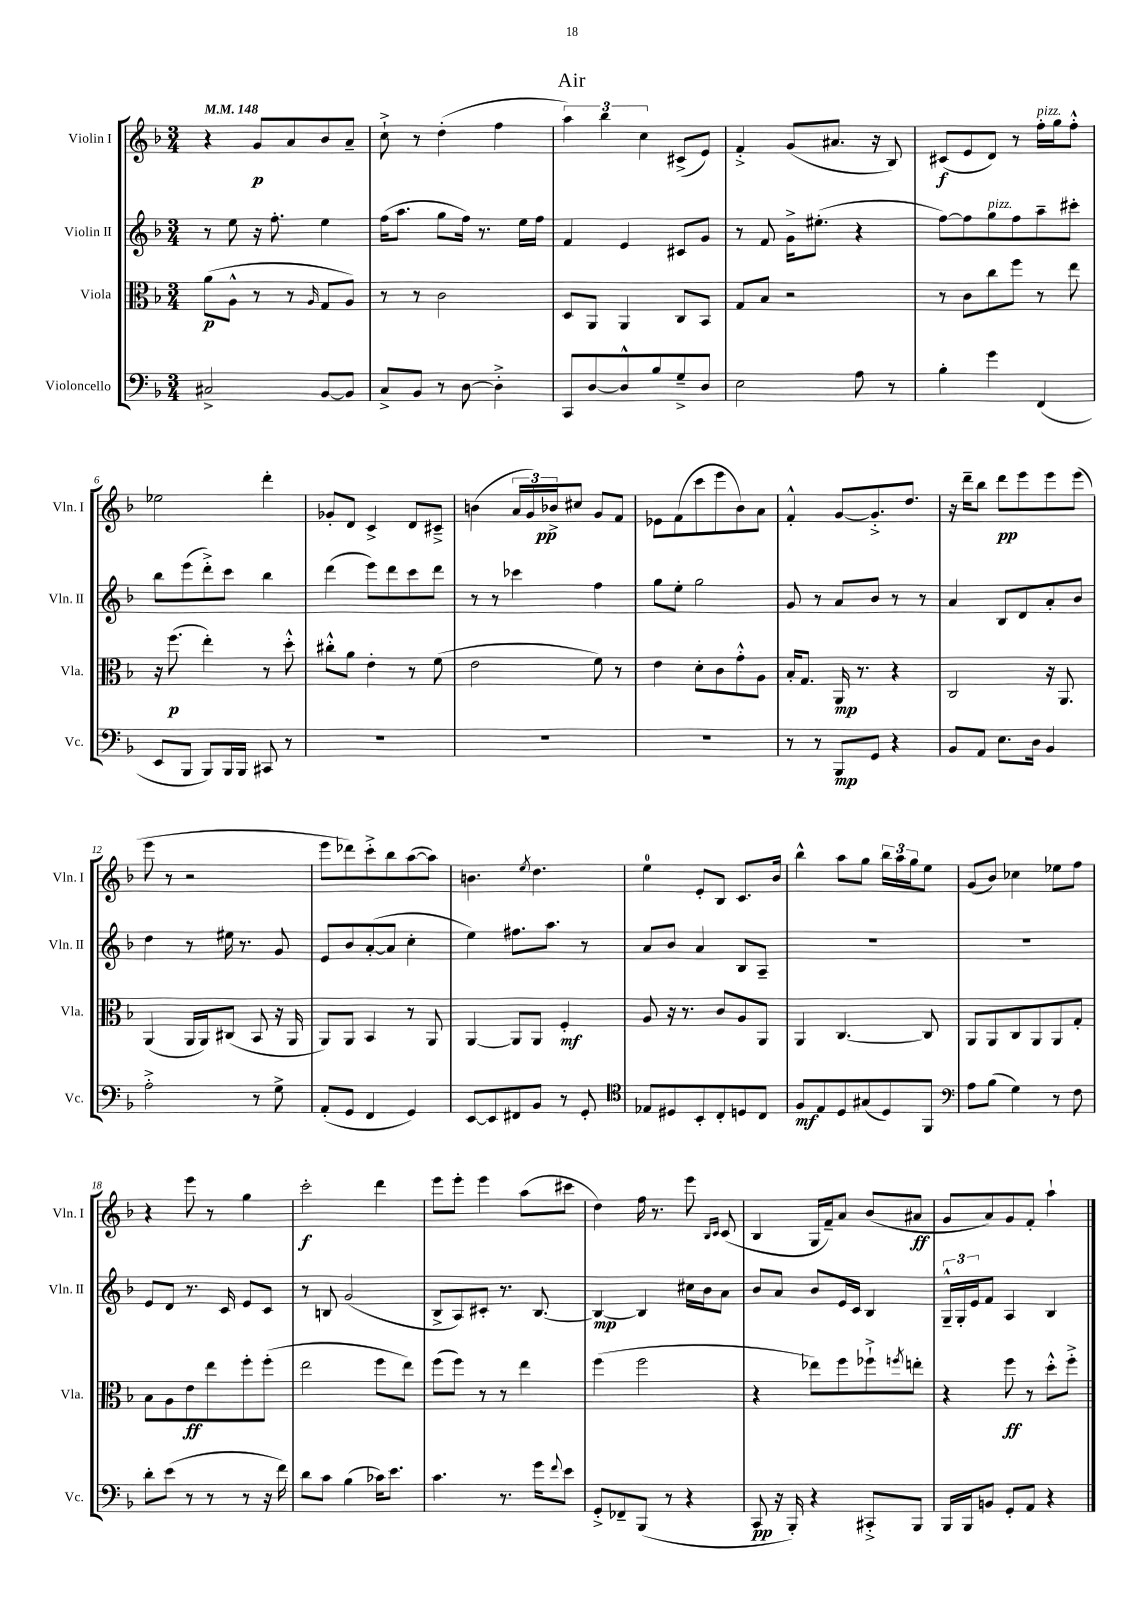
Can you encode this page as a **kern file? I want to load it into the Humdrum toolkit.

**kern	**dynam	**kern	**dynam	**kern	**dynam	**kern	**dynam
*part4	*part4	*part3	*part3	*part2	*part2	*part1	*part1
*staff4	*staff4	*staff3	*staff3	*staff2	*staff2	*staff1	*staff1
*I"Violoncello	*	*I"Viola	*	*I"Violin II	*	*I"Violin I	*
*I'Vc.	*	*I'Vla.	*	*I'Vln. II	*	*I'Vln. I	*
*clefF4	*	*clefC3	*	*clefG2	*	*clefG2	*
*k[b-]	*	*k[b-]	*	*k[b-]	*	*k[b-]	*
*M3/4	*	*M3/4	*	*M3/4	*	*M3/4	*
*MM148	*	*MM148	*	*MM148	*	*MM148	*
=1	=1	=1	=1	=1	=1	=1	=1
2C#X^/	.	(8a\L	p	8r	.	4r	.
.	.	8A^^\J	.	8ee\	.	.	.
.	.	8r	.	16r	.	8g/L	p
.	.	.	.	8.ff'\	.	.	.
.	.	8r	.	.	.	8a/	.
.	.	16qqA/	.	.	.	.	.
[8BB-/L	.	8G/L	.	4ee\	.	8b-/	.
8BB-/J]	.	8A/J)	.	.	.	8a~/J	.
=2	=2	=2	=2	=2	=2	=2	=2
8C^/L	.	8r	.	(16ff\KL	.	8cc`^\	.
.	.	.	.	8.aa\J	.	.	.
8BB-/J	.	8r	.	.	.	8r	.
8r	.	2c\	.	8gg\L	.	(4dd'\	.
[8D\	.	.	.	16ff\Jk)	.	.	.
.	.	.	.	8.r	.	.	.
4D'^\]	.	.	.	.	.	4ff\	.
.	.	.	.	16ee\LL	.	.	.
.	.	.	.	16ff\JJ	.	.	.
=3	=3	=3	=3	=3	=3	=3	=3
8CC/L	.	8D/L	.	4f/	.	6aa\)	.
[8D/	.	8AA/J	.	.	.	.	.
.	.	.	.	.	.	6bb-\	.
8D^^/]	.	4AA/	.	4e/	.	.	.
.	.	.	.	.	.	6cc\	.
8B-/	.	.	.	.	.	.	.
8G~^/	.	8C/L	.	8c#X/L	.	(8c#X^/L	.
8D/J	.	8BB-/J	.	8g/J	.	8e/J)	.
=4	=4	=4	=4	=4	=4	=4	=4
2E\	.	8G/L	.	8r	.	4f'^/	.
.	.	8B-/J	.	8f/	.	.	.
.	.	2r	.	16g^\KL	.	(8g/L	.
.	.	.	.	(8.ee#X'\J	.	.	.
.	.	.	.	.	.	8.a#X/J	.
8A\	.	.	.	4r	.	.	.
.	.	.	.	.	.	16r	.
8r	.	.	.	.	.	8B-/)	.
=5	=5	=5	=5	=5	=5	=5	=5
4B-'\	.	8r	.	[8ff\L)	.	(8c#X/L	f
.	.	8c\L	.	8ff\]	.	8e/	.
!	!	!	!	!LO:TX:a:i:t=pizz.	!	!	!
4g\	.	8cc\	.	8gg\	.	8d/J)	.
.	.	8ff\J	.	8ff\	.	8r	.
!	!	!	!	!	!	!LO:TX:a:i:t=pizz.	!
(4FF/	.	8r	.	8aa~\	.	16ff'\LL	.
.	.	.	.	.	.	16gg\J	.
.	.	8ee\	.	8ccc#X'\J	.	8ff'^^\J	.
!!LO:LB:g=z
=6	=6	=6	=6	=6	=6	=6	=6
8EE/L	.	16r	.	8bb-\L	.	2ee-X\	.
.	.	(8.ff\	p	.	.	.	.
8BBB-/J	.	.	.	(8eee\	.	.	.
8BBB-/L)	.	4ee'\)	.	8ddd'^\)	.	.	.
16BBB-/L	.	.	.	8ccc\J	.	.	.
16BBB-/JJ	.	.	.	.	.	.	.
8CC#X/	.	8r	.	4bb-\	.	4ddd'\	.
8r	.	8dd'^^\	.	.	.	.	.
=7	=7	=7	=7	=7	=7	=7	=7
2.r	.	8cc#X'^^\L	.	(4ddd\	.	8g-X'/L	.
.	.	8a\J	.	.	.	8d/J	.
.	.	4e'\	.	8eee\L)	.	4c^/	.
.	.	.	.	8ddd\	.	.	.
.	.	8r	.	8ccc\	.	8d/L	.
.	.	(8f\	.	8ddd\J	.	8c#X~^/J	.
=8	=8	=8	=8	=8	=8	=8	=8
2.r	.	2e\	.	8r	.	(4bn\	.
.	.	.	.	8r	.	.	.
.	.	.	.	4ccc-X\	.	24a/LL	.
.	.	.	.	.	.	24g/)	.
.	.	.	.	.	.	24b-X^/J	pp
.	.	.	.	.	.	8cc#X/J	.
.	.	8f\)	.	4ff\	.	8g/L	.
.	.	8r	.	.	.	8f/J	.
=9	=9	=9	=9	=9	=9	=9	=9
2.r	.	4e\	.	8gg\L	.	8e-X\L	.
.	.	.	.	8ee'\J	.	(8f\	.
.	.	8d'\L	.	2gg\	.	8ccc\	.
.	.	8c\	.	.	.	8eee\	.
.	.	8g'^^\	.	.	.	8b-\)	.
.	.	8A\J	.	.	.	8a\J	.
=10	=10	=10	=10	=10	=10	=10	=10
8r	.	16B-'/KL	.	8g/	.	4f'^^/	.
.	.	8.G/J	.	.	.	.	.
8r	.	.	.	8r	.	.	.
8BBB-/L	mp	16AA/	mp	8a/L	.	[8g/L	.
.	.	8.r	.	.	.	.	.
8GG/J	.	.	.	8b-/J	.	8.g'^/]	.
4r	.	4r	.	8r	.	.	.
.	.	.	.	.	.	8.dd/J	.
.	.	.	.	8r	.	.	.
=11	=11	=11	=11	=11	=11	=11	=11
8BB-/L	.	2C/	.	4a/	.	16r	.
.	.	.	.	.	.	16ddd~\KL	.
8AA/J	.	.	.	.	.	8bb-\J	.
8.E\L	.	.	.	8B-/L	.	8ddd\L	pp
.	.	.	.	8d/	.	8eee\	.
16D\Jk	.	.	.	.	.	.	.
4BB-/	.	16r	.	8a'/	.	8eee\	.
.	.	8.AA/	.	.	.	.	.
.	.	.	.	8b-/J	.	(8eee\J	.
!!LO:LB:g=z
=12	=12	=12	=12	=12	=12	=12	=12
2A'^\	.	(4AA/	.	4dd\	.	8eee\	.
.	.	.	.	.	.	8r	.
.	.	16AA/LL	.	8r	.	2r	.
.	.	16AA/J)	.	.	.	.	.
.	.	(8C#X/J	.	16ee#X\	.	.	.
.	.	.	.	8.r	.	.	.
8r	.	8BB-/	.	.	.	.	.
8G^\	.	16r	.	8g/	.	.	.
.	.	16AA/	.	.	.	.	.
=13	=13	=13	=13	=13	=13	=13	=13
(8AA'/L	.	8AA/L)	.	8e/L	.	8eee\L	.
8GG/J	.	8AA/J	.	8b-/	.	8ddd-X\)	.
4FF/	.	4BB-/	.	([8a'/	.	8ccc'^\	.
.	.	.	.	8a/J]	.	8bb-\	.
4GG/)	.	8r	.	4cc'\	.	([8aa\	.
.	.	8AA/	.	.	.	8aa\J])	.
=14	=14	=14	=14	=14	=14	=14	=14
[8EE/L	.	[4AA/	.	4ee\)	.	4.bn\	.
8EE/]	.	.	.	.	.	.	.
8FF#X/	.	8AA/L]	.	8.ff#X\L	.	.	.
.	.	.	.	.	.	8qee/	.
8BB-/J	.	8AA/J	.	.	.	4.dd\	.
.	.	.	.	8.aa\J	.	.	.
8r	.	4F'/	mf	.	.	.	.
8GG'/	.	.	.	8r	.	.	.
=15	=15	=15	=15	=15	=15	=15	=15
*clefC4	*	*	*	*	*	*	*
8E-X/L	.	8A/	.	8a/L	.	4ee\	.
8D#X/	.	16r	.	8b-/J	.	.	.
.	.	8.r	.	.	.	.	.
8BB-'/	.	.	.	4a/	.	8e'/L	.
8C'/	.	8c/L	.	.	.	8B-/J	.
8Dn/	.	8A/	.	8B-/L	.	8.c/L	.
8C/J	.	8AA/J	.	8A~/J	.	.	.
.	.	.	.	.	.	16b-/Jk	.
=16	=16	=16	=16	=16	=16	=16	=16
8F/L	mf	4AA/	.	2.r	.	4bb-^^\	.
8E/	.	.	.	.	.	.	.
8D/	.	[4.C/	.	.	.	8aa\L	.
(8G#X/	.	.	.	.	.	8gg\J	.
8D/)	.	.	.	.	.	24bb-\LL	.
.	.	.	.	.	.	24aa\	.
.	.	.	.	.	.	24gg\J	.
8FF/J	.	8C/]	.	.	.	8ee\J	.
=17	=17	=17	=17	=17	=17	=17	=17
*clefF4	*	*	*	*	*	*	*
8A\L	.	8AA/L	.	2.r	.	(8g/L	.
(8B-\J	.	8AA/	.	.	.	8b-/J)	.
4G\)	.	8C/	.	.	.	4cc-X\	.
.	.	8AA/	.	.	.	.	.
8r	.	8AA/	.	.	.	8ee-X\L	.
8F\	.	8G'/J	.	.	.	8ff\J	.
!!LO:LB:g=z
=18	=18	=18	=18	=18	=18	=18	=18
8d'\L	.	8B-\L	.	8e/L	.	4r	.
(8e\J	.	8A\	.	8d/J	.	.	.
8r	.	8e\	ff	8.r	.	8eee\	.
8r	.	8ee\	.	.	.	8r	.
.	.	.	.	16c/	.	.	.
8r	.	8ff'\	.	8e/L	.	4gg\	.
16r	.	(8ff'\J	.	8c/J	.	.	.
16f\)	.	.	.	.	.	.	.
=19	=19	=19	=19	=19	=19	=19	=19
8d\L	.	2ee\	.	8r	.	2ccc'\	f
8c\J	.	.	.	8Bn/	.	.	.
(4B-\	.	.	.	(2g/	.	.	.
16c-X\KL)	.	8ff\L	.	.	.	4ddd\	.
8.e\J	.	.	.	.	.	.	.
.	.	8ee\J)	.	.	.	.	.
=20	=20	=20	=20	=20	=20	=20	=20
4.c\	.	(8ff\L	.	8B-^/L	.	8eee\L	.
.	.	8ff\J)	.	8A/)	.	8eee'\J	.
.	.	8r	.	8c#X'/J	.	4eee\	.
8.r	.	8r	.	8.r	.	.	.
.	.	4ee\	.	.	.	(8aa\L	.
16g\KL	.	.	.	[8.B-/	.	.	.
8qqf/	.	.	.	.	.	.	.
8e\J	.	.	.	.	.	8ccc#X\J	.
=21	=21	=21	=21	=21	=21	=21	=21
8GG'^/L	.	(4ff\	.	4B-/_	mp	4dd\)	.
8FF-X~/	.	.	.	.	.	.	.
(8BBB-/J	.	2ff\	.	4B-/]	.	16ff\	.
.	.	.	.	.	.	8.r	.
8r	.	.	.	.	.	.	.
4r	.	.	.	16cc#X\LL	.	8eee\	.
.	.	.	.	16b-\J	.	.	.
.	.	.	.	.	.	16qqB-/LL	.
.	.	.	.	.	.	16qqc/JJ	.
.	.	.	.	8a\J	.	(8c/	.
=22	=22	=22	=22	=22	=22	=22	=22
8CC/	pp	4r	.	8b-/L	.	4B-/	.
16r	.	.	.	8a/J	.	.	.
16BBB-'/)	.	.	.	.	.	.	.
4r	.	8ee-X\L)	.	8b-/L	.	16G/LL	.
.	.	.	.	.	.	16f~/J)	.
.	.	8ff\	.	16e/L	.	8a/J	.
.	.	.	.	16c/JJ	.	.	.
8CC#X'^/L	.	8ff-X`^\	.	4B-/	.	(8b-/L	.
.	.	8qffn/	.	.	.	.	.
8BBB-/J	.	8een'\J	.	.	.	8a#X/J	ff
=23	=23	=23	=23	=23	=23	=23	=23
16BBB-/LL	.	4r	.	24G~^^/LL	.	8g/L	.
.	.	.	.	24G'/	.	.	.
16BBB-/J	.	.	.	.	.	.	.
.	.	.	.	24e/J	.	.	.
8BBn/J	.	.	.	8f/J	.	8a/)	.
8GG'/L	.	8ff\	ff	4A/	.	8g/	.
8AA/J	.	8r	.	.	.	8f'/J	.
4r	.	8dd'^^\L	.	4B-/	.	4aa`\	.
.	.	8ff'^\J	.	.	.	.	.
==	==	==	==	==	==	==	==
*-	*-	*-	*-	*-	*-	*-	*-
